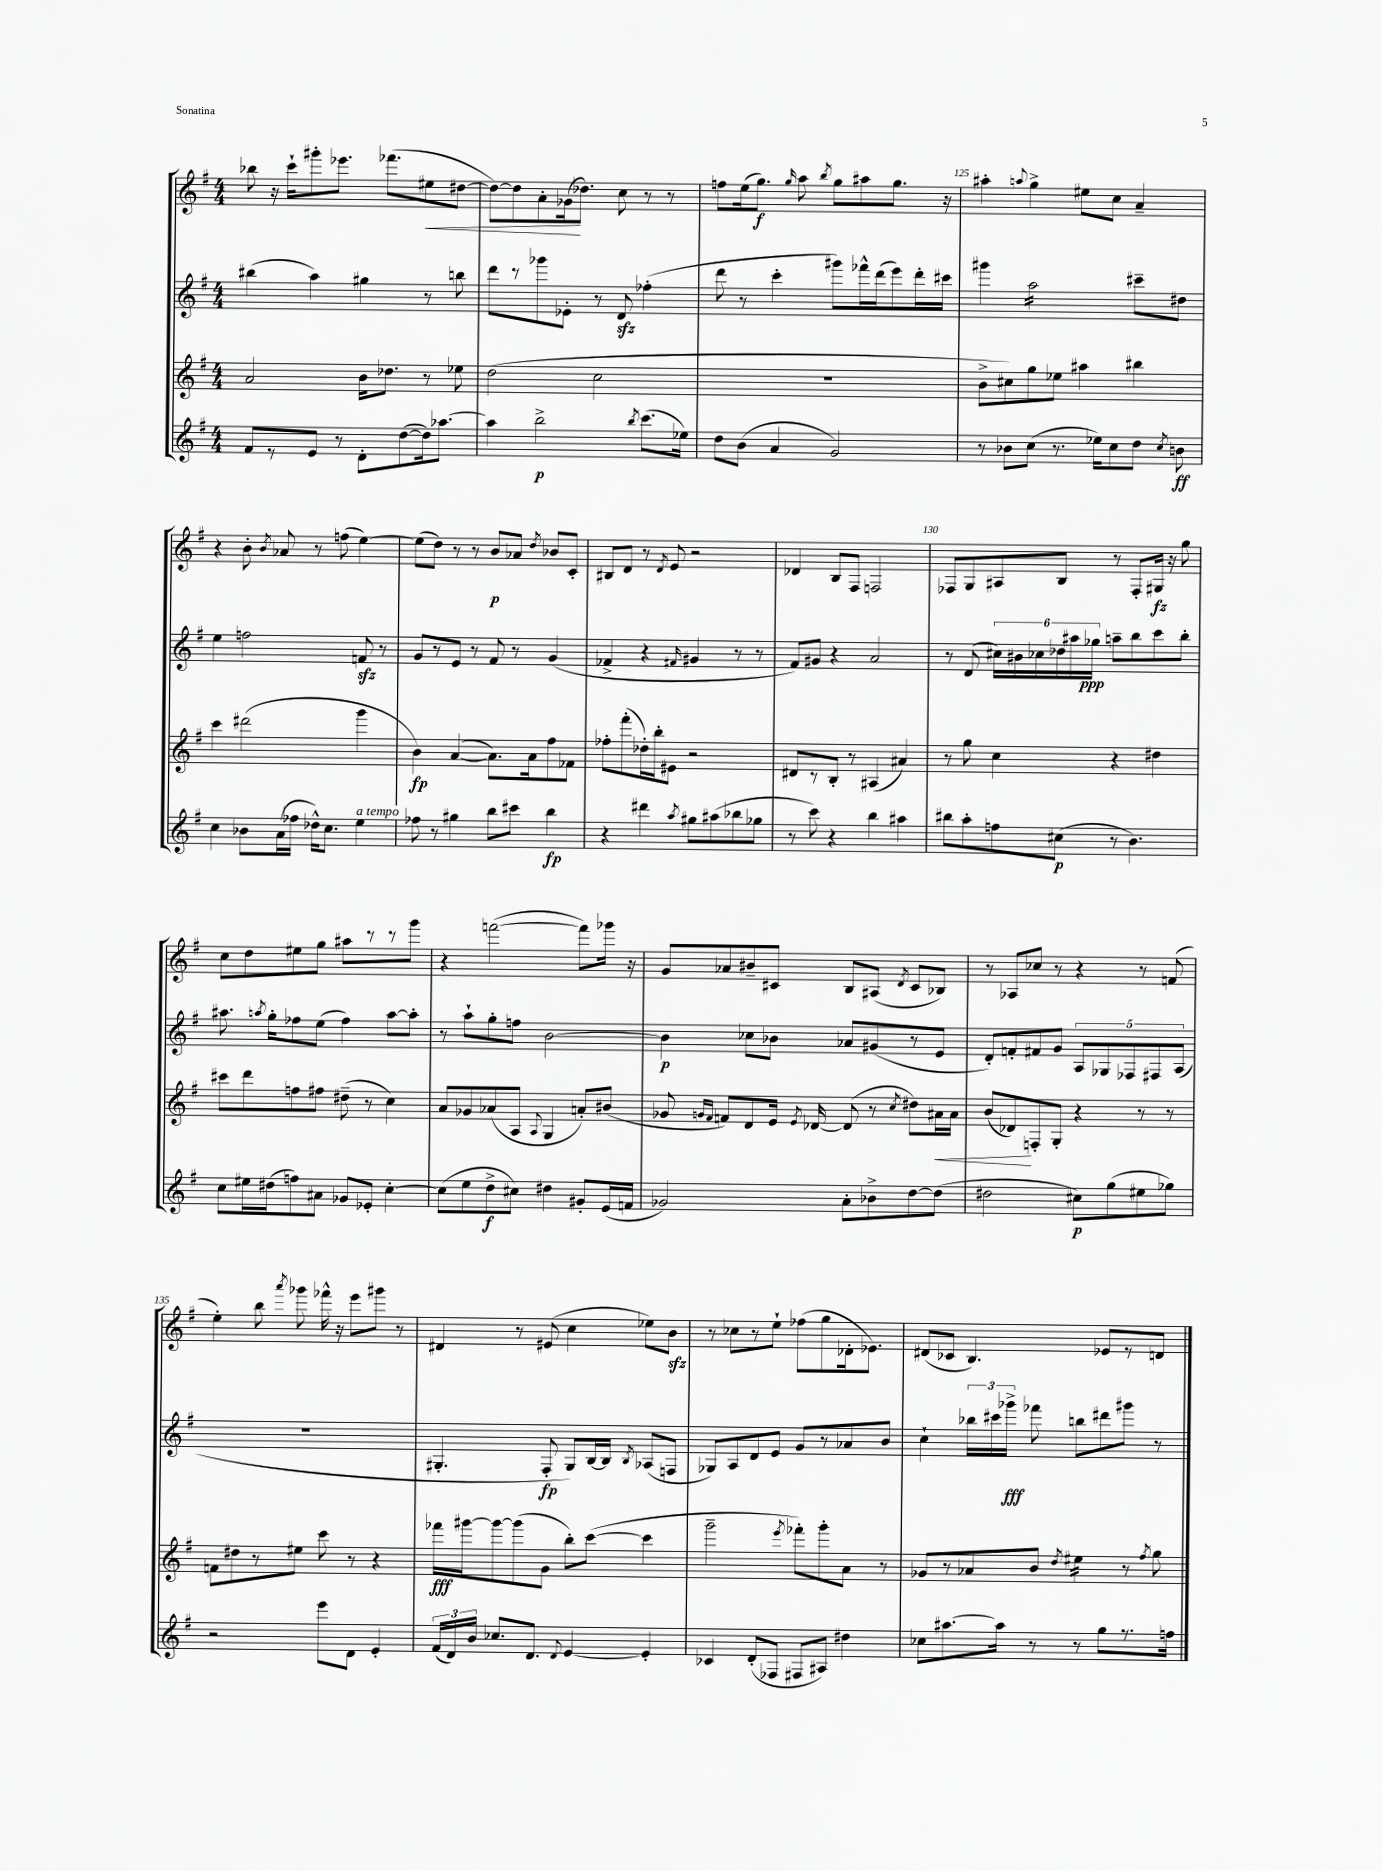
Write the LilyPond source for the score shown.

<<
\new StaffGroup <<
\new Staff = "s0" {
    \clef treble \key g \major \numericTimeSignature \time 4/4
    \autoBeamOff bes''8 r16 c'''16[-! gis'''8-. ees'''8.] fes'''8.[( eis''8\< dis''8]~ |
    dis''8[~) dis''8 a'8-. ges'16\!( des''8.]) c''8 r8 r8 |
    f''8[ e''16( g''8.]\f) \grace { g''16 } a''8 \acciaccatura { b''8 } g''8[ ais''8 g''8.] r16 |
    ais''4-. \appoggiatura { a''8 } g''4-> eis''8[ c''8] a'4-- |
    r4 b'8-. \acciaccatura { b'8 } aes'8 r8 f''8( e''4~) |
    e''8[( d''8]) r8 r8 b'8[\p aes'8] \acciaccatura { d''8 } bes'8[ c'8]-. |
    bis8[ d'8] r8 \acciaccatura { d'8 } e'8 r2 |
    des'4 b8[ fis8] f2 |
    fes8[ g8 ais8 b8] r8 fes8[-. gis16]\fz r16 g''8 |
    c''8[ d''8 eis''8 g''8] ais''8[ r8 r8 g'''8] |
    r4 f'''2~( f'''8[) ges'''16] r16 |
    g'8[ aes'8 bis'8-- cis'8] b8[ ais8]( \acciaccatura { d'8 } cis'8[ bes8]) |
    r8 aes8[ ces''8] r8 r4 r8 f'8( |
    e''4-.) b''8 \acciaccatura { a'''8 } ges'''8 fes'''16-^ r16 e'''8[ gis'''8] r8 |
    dis'4 r8 eis'8( c''4 ees''8[) b'8]\sfz |
    r8 ces''8[ r8 e''8]-! fes''8[( g''8 des'16-. ees'8.]) |
    dis'8[( ces'8] b4.) ees'8[ r8 d'8] \bar "|." |
}
\new Staff = "s1" {
    \clef treble \key g \major \numericTimeSignature \time 4/4
    \autoBeamOff bis''4( a''4) gis''4 r8 b''8 |
    d'''8[ r8 ges'''8 ees'8]-. r8 d'8\sfz fes''4-.( |
    d'''8 r8 c'''4-. gis'''8[) fes'''16-^ d'''16( e'''8) d'''16-. cis'''16] |
    gis'''4 a''2:16 cis'''8[-- dis''8] |
    e''4 f''2 f'8\sfz r8 |
    g'8[ r8 e'8] r8 fis'8 r8 g'4( |
    fes'4-> r4 \grace { fis'16 } gis'4 r8 r8 |
    fis'8[) gis'8] r4 a'2 |
    r8 d'8( \tuplet 6/4 { cis''16[) bis'16 ces''16 des''16 ais''16 ges''16]\ppp } a''8[-- b''8 c'''8 b''8]-. |
    ais''8. \acciaccatura { a''8 } g''16[-. fes''8 e''8]( fes''4) a''8[~ a''8]-. |
    r8 a''8[-! g''8-. f''8] b'2~ |
    b'4\p ces''8[ bes'8] aes'8[ gis'8( r8 e'8] |
    d'8[-.) f'8-. fis'8 g'8] \tuplet 5/4 { a8[ ges8 fes8 fis8 a8]( } |
    R1 |
    gis4.-. fis8-.\fp gis8[) b16~ b16] \acciaccatura { b8 } aes8[( f8] |
    ges8[) a8 d'8 e'8] g'8[ r8 aes'8 b'8] |
    c''4-! \tuplet 3/2 { bes''16[ cis'''16 ges'''16]->\fff } fes'''8 b''8[ dis'''8 gis'''8] r8 \bar "|." |
}
\new Staff = "s2" {
    \clef treble \key g \major \numericTimeSignature \time 4/4
    \autoBeamOff a'2 b'16[ des''8.] r8 ees''8 |
    d''2( c''2 |
    R1 |
    b'8[-> cis''8) g''8 ees''8] ais''4 bis''4 |
    c'''4 dis'''2( g'''4 |
    b'4\fp) a'4~( a'8.[) a'16 fis''8 fes'8] |
    fes''8[-. fis'''8-.( des''16-.) b''16-. eis'8] r2 |
    dis'8[ r8 b8]-. r8 ais4( ais'4) |
    r8 g''8 c''4 r4 dis''4 |
    cis'''8[ d'''8 f''8 fis''8] dis''8--( r8 c''4) |
    a'8[ ges'8 aes'8( a8] \appoggiatura { a8 } g4 a'8[-.) bis'8]( |
    ges'8 \grace { g'16[ fis'16] } f'8[) d'8 e'16] \acciaccatura { e'8 } des'16~ des'8( r8 \acciaccatura { c''8 } dis''8[) ais'16\< ais'16] |
    b'8[( des'8\!) f8-. g8]-. r4 r8 r8 |
    f'8[ dis''8 r8 eis''8] c'''8 r8 r4 |
    fes'''16[\fff gis'''16~ gis'''8~ gis'''8( g'8] b''8[-.) c'''8]~( c'''4 |
    g'''2-- \acciaccatura { e'''8 } fes'''8[-.) g'''8-. a'8] r8 |
    ges'8[ r8 aes'8 b'8] \acciaccatura { d''8 } eis''4:16 r8 \acciaccatura { fis''8 } g''8 \bar "|." |
}
\new Staff = "s3" {
    \clef treble \key g \major \numericTimeSignature \time 4/4
    \autoBeamOff fis'8[ r8 e'8] r8 d'8[-. d''8~( d''16) aes''8.]~ |
    aes''4 b''2->\p \acciaccatura { b''8 } c'''8.[( ees''16]) |
    d''8[ b'8]( a'4 g'2) |
    r8 bes'8[ c''8]( r8. ees''16[) c''8 d''8] \acciaccatura { c''8 } b'8\ff |
    c''4 bes'8[ a'16( fes''16] des''16[-^) c''8.] e''4^\markup { \italic "a tempo" } |
    fes''8 r8 gis''4 b''8[ cis'''8] b''4\fp |
    r4 dis'''4 \acciaccatura { a''8 } gis''8[ ais''8( bes''8 ges''8] |
    r8 c'''8) r4 b''4 ais''4 |
    bis''8[ a''8-. f''8 cis''8]\p( r8 b'4.) |
    c''8[ eis''16 dis''16( f''8) ais'8] ges'8[ ees'8]-. c''4~-. |
    c''8[( e''8 d''8->\f cis''8]) dis''4 gis'8[-. e'16( f'16] |
    ges'2) a'8[-. bes'8-> d''8~ d''8]( |
    dis''2 cis''8[\p) g''8( eis''8 ges''8]) |
    r2 e'''8[ d'8] e'4-. |
    \tuplet 3/2 { fis'16[( d'16) b'16] } ces''8.[ d'8.] \appoggiatura { d'8 } e'4~ e'4-. |
    ces'4 d'8[-.( fes8] fis8[ ais8]) dis''4 |
    ces''8[ ais''8.~ ais''16] r8 r8 g''8[ r8. f''16] \bar "|." |
}
>>
>>
\layout { \context { \Score currentBarNumber = #122 \override BarNumber.break-visibility = ##(#f #t #t) barNumberVisibility = #(every-nth-bar-number-visible 5) } }
